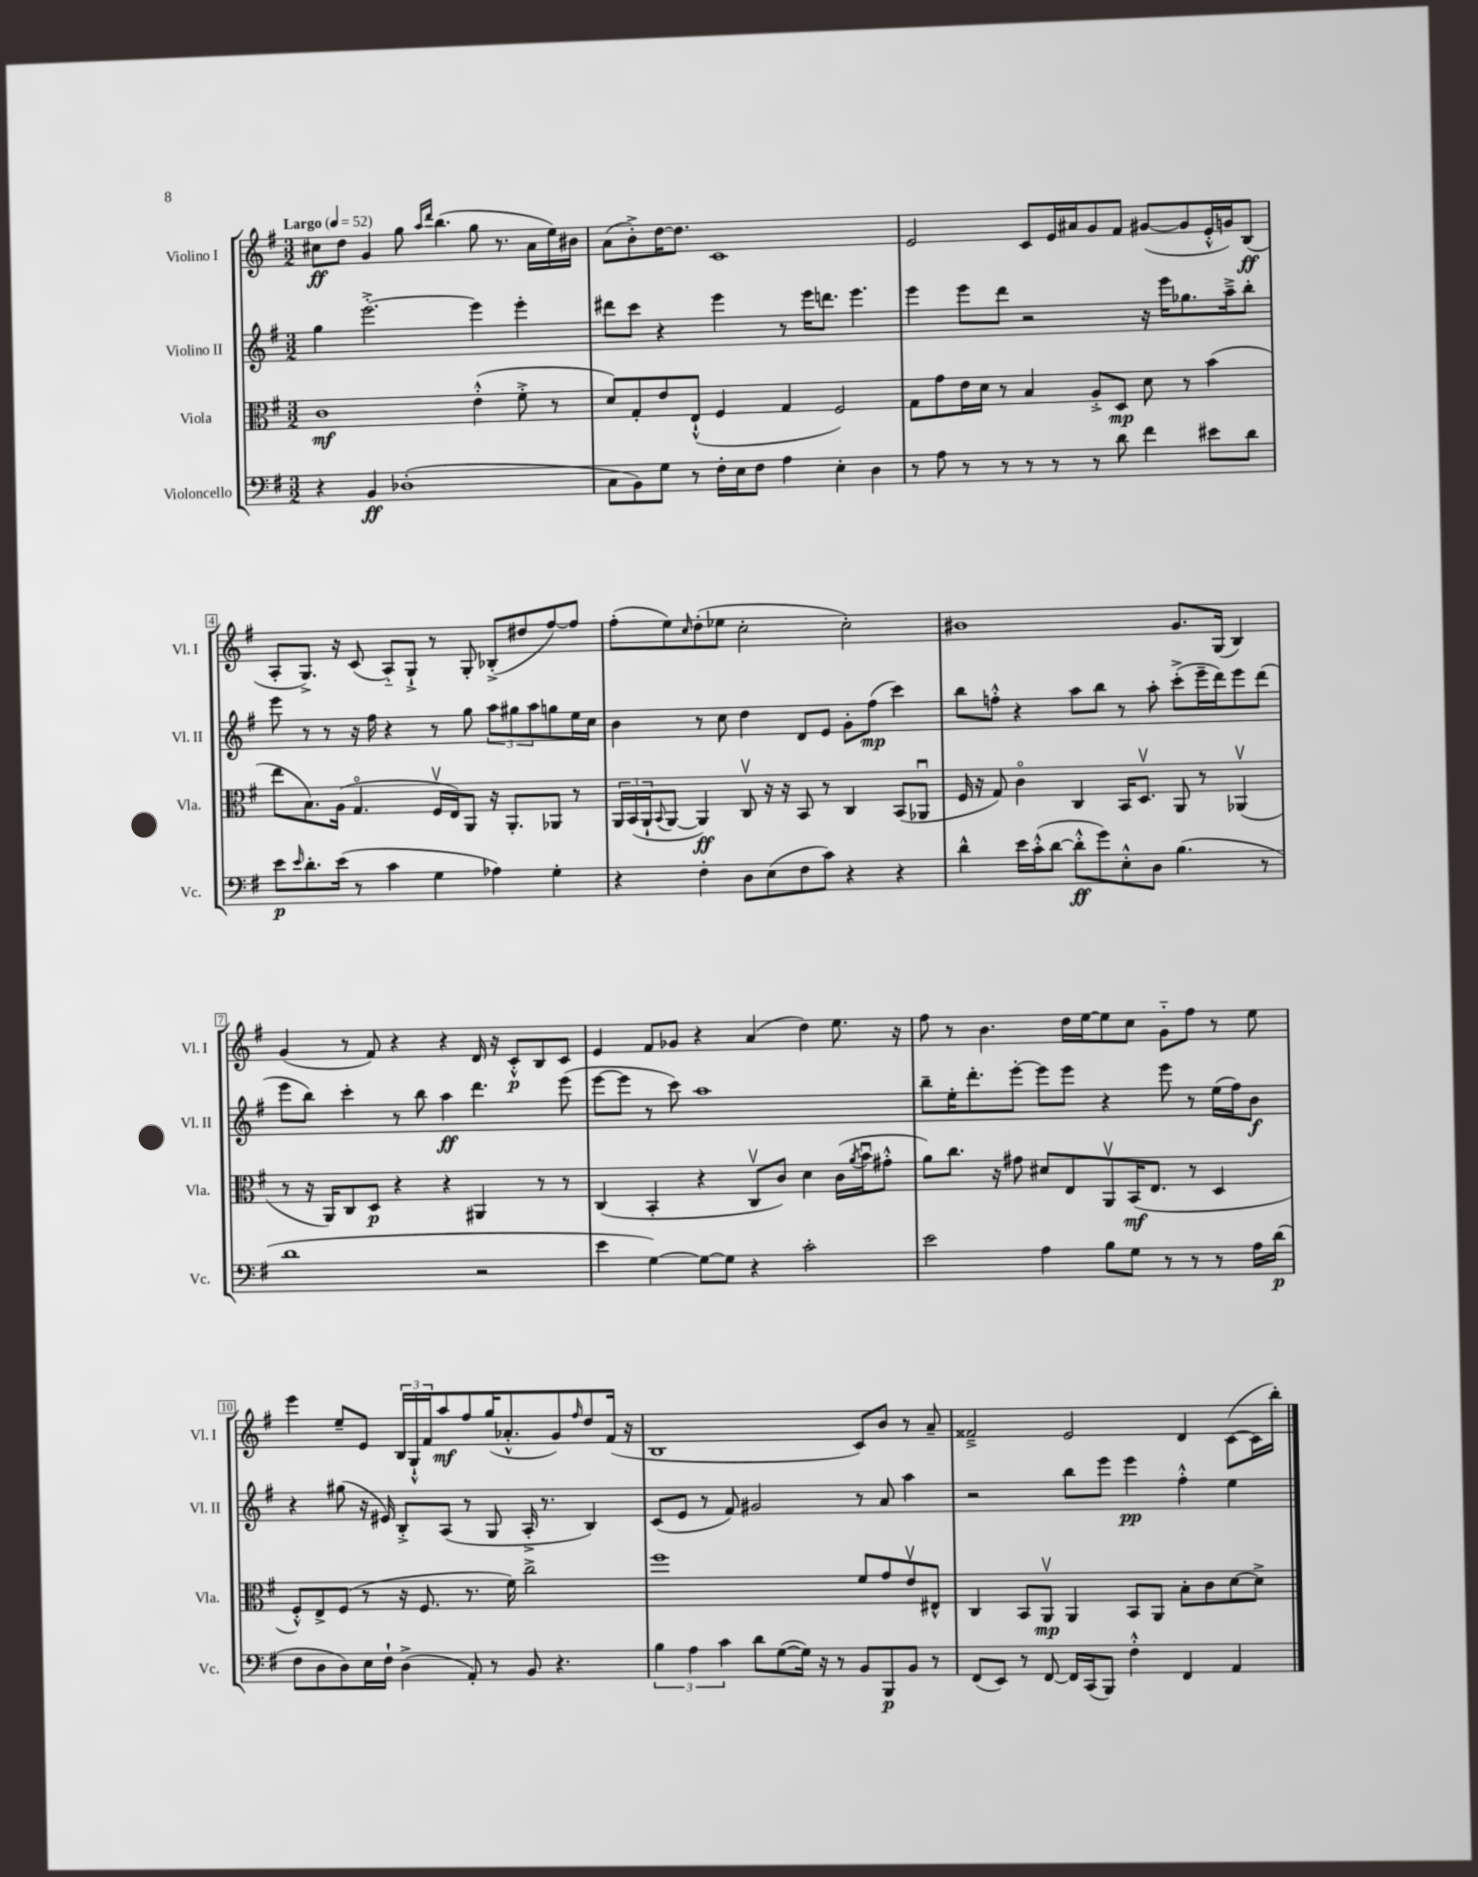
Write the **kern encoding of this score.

**kern	**dynam	**kern	**dynam	**kern	**dynam	**kern	**dynam
*part4	*part4	*part3	*part3	*part2	*part2	*part1	*part1
*staff4	*staff4	*staff3	*staff3	*staff2	*staff2	*staff1	*staff1
*I"Violoncello	*	*I"Viola	*	*I"Violino II	*	*I"Violino I	*
*I'Vc.	*	*I'Vla.	*	*I'Vl. II	*	*I'Vl. I	*
*clefF4	*	*clefC3	*	*clefG2	*	*clefG2	*
*k[f#]	*	*k[f#]	*	*k[f#]	*	*k[f#]	*
*M3/2	*	*M3/2	*	*M3/2	*	*M3/2	*
*MM52	*	*MM52	*	*MM52	*	*MM52	*
=1	=1	=1	=1	=1	=1	=1	=1
!	!	!	!	!	!	!LO:TX:a:B:t=Largo	!
4r	.	1c	mf	4gg\	.	8cc#X\L	ff
.	.	.	.	.	.	8dd\J	.
4BB/	ff	.	.	[2.eee'^\	.	4g/	.
(1D-X'	.	.	.	.	.	8gg\	.
.	.	.	.	.	.	16qqaa/LL	.
.	.	.	.	.	.	16qqddd/JJ	.
.	.	.	.	.	.	(4.bb\	.
.	.	(4e'^^\	.	4eee\]	.	8gg\	.
.	.	.	.	.	.	8.r	.
.	.	8f#'^\	.	4eee'\	.	.	.
.	.	.	.	.	.	16a\LL	.
.	.	8r	.	.	.	16ee\)	.
.	.	.	.	.	.	16b#X\JJ	.
=2	=2	=2	=2	=2	=2	=2	=2
8C\L	.	8d/L)	.	8ddd#X\L	.	(8a\L	.
8BB\)	.	8G'/	.	8ccc\J	.	8b'^\)	.
8G\J	.	8e/	.	4r	.	[16dd\K	.
.	.	.	.	.	.	8.dd\J]	.
8r	.	(8E`^^/J	.	.	.	.	.
16F#'\LL	.	4F#/	.	4eee\	.	1c	.
16E\J	.	.	.	.	.	.	.
8F#\J	.	.	.	.	.	.	.
4A\	.	4G/	.	8r	.	.	.
.	.	.	.	16eee\KL	.	.	.
.	.	.	.	8.dddn\J	.	.	.
4E'\	.	2F#/)	.	.	.	.	.
.	.	.	.	4.eee\	.	.	.
4D\	.	.	.	.	.	.	.
=3	=3	=3	=3	=3	=3	=3	=3
8r	.	8G\L	.	4eee\	.	2e/	.
8A\	.	8g\	.	.	.	.	.
8r	.	16e\L	.	8eee\L	.	.	.
.	.	16d\JJ	.	.	.	.	.
8r	.	8r	.	8ddd\J	.	.	.
8r	.	4B/	.	2r	.	8c/L	.
8r	.	.	.	.	.	16e/L	.
.	.	.	.	.	.	16a#X/J	.
8r	.	8A'^/L	.	.	.	8g/	.
8d\	.	8D/J	mp	.	.	8f#/J	.
4f#\	.	8d\	.	16r	.	([8g#X/L	.
.	.	.	.	16eee\KL	.	.	.
.	.	8r	.	8.gg-X\	.	8g#/]	.
8e#X\L	.	(4b\	.	.	.	16e'^^/L	.
.	.	.	.	16aa~^\k	.	16gn/J)	.
8d\J	.	.	.	8bb'\J	.	(8B/J	ff
!!LO:LB:g=z
=4	=4	=4	=4	=4	=4	=4	=4
8e\L	p	8ee\L	.	8eee\	.	8A'/L	.
16qqe/	.	.	.	.	.	.	.
8.d'\	.	8.B\)	.	8r	.	8.G^/J)	.
.	.	.	.	8r	.	.	.
(16e\Jk	.	(16A\Jk	.	.	.	16r	.
8r	.	4.G/	.	16r	.	(8c/	.
.	.	.	.	16ff#\	.	.	.
4c\	.	.	.	4r	.	8A/L)	.
.	.	.	.	.	.	8G`^/J	.
4G\	.	16F#v/LL	.	8r	.	8r	.
.	.	16E/J)	.	.	.	.	.
.	.	8AA/J	.	8gg\	.	8G'/	.
4A-X\)	.	16r	.	12aa\L	.	(8B-X'^/L	.
.	.	8.AA'/L	.	.	.	.	.
.	.	.	.	12gg#X\	.	.	.
.	.	.	.	.	.	8dd#X/	.
.	.	.	.	12aa\	.	.	.
4G'\	.	8AA-X/J	.	8ggn\	.	[8ff#/)	.
.	.	8r	.	16ee\L	.	8ff#/J]	.
.	.	.	.	16cc\JJ	.	.	.
=5	=5	=5	=5	=5	=5	=5	=5
4r	.	24AA/LL	.	4b\	.	(8ff#'\L	.
.	.	(24BB/	.	.	.	.	.
.	.	24AA`/J	.	.	.	.	.
.	.	8qqBB/	.	.	.	.	.
.	.	[8AA/J	.	.	.	8ee\)	.
.	.	.	.	.	.	16qqcc/	.
4F#'\	.	4AA/])	ff	8r	.	(8dd'\	.
.	.	.	.	8cc\	.	8ee-X\J	.
8D\L	.	8Cv/	.	4dd\	.	2cc'\	.
(8E\	.	16r	.	.	.	.	.
.	.	16r	.	.	.	.	.
8F#\	.	8BB/	.	8d/L	.	.	.
8c\J)	.	8r	.	8e/J	.	.	.
4r	.	4C/	.	8g'\L	.	2cc'\)	.
.	.	.	.	(8ff#\J	mp	.	.
4r	.	(8BB/L	.	4ccc\)	.	.	.
.	.	8AA-Xu/J	.	.	.	.	.
=6	=6	=6	=6	=6	=6	=6	=6
4d^^\	.	16F#/	.	8bb\L	.	1b#X	.
.	.	16r	.	.	.	.	.
.	.	8G/)	.	8ffn'^^\J	.	.	.
16e\LL	.	4c\	.	4r	.	.	.
(16c'^^\J	.	.	.	.	.	.	.
[8d\J	.	.	.	.	.	.	.
8d'^^\L]	ff	4C/	.	8aa\L	.	.	.
8g\)	.	.	.	8bb\J	.	.	.
8E'^^\	.	16BB/KL	.	8r	.	.	.
.	.	8.Dv/J	.	.	.	.	.
8D\J	.	.	.	8aa'\	.	.	.
(4.B\	.	8AA/	.	(8ccc'^\L	.	8.g/L	.
.	.	8r	.	16eee~\L	.	.	.
.	.	.	.	16ddd\J)	.	(16G/Jk	.
.	.	(4AA-Xv/	.	8eee\	.	4B/)	.
8r	.	.	.	(8ddd\J	.	.	.
!!LO:LB:g=z
=7	=7	=7	=7	=7	=7	=7	=7
1d	.	8r	.	8eee\L	.	(4g/	.
.	.	16r	.	8bb\J)	.	.	.
.	.	16AA/KL)	.	.	.	.	.
.	.	8C/	.	4ccc'\	.	8r	.
.	.	8D/J	p	.	.	8f#/)	.
.	.	4r	.	8r	.	4r	.
.	.	.	.	8bb\	.	.	.
.	.	4r	.	4aa\	ff	4r	.
2r	.	4AA#X/	.	4.ddd\	.	16d/	.
.	.	.	.	.	.	16r	.
.	.	.	.	.	.	8c'^^/L	p
.	.	8r	.	.	.	8B/	.
.	.	8r	.	(8eee\	.	8c/J	.
=8	=8	=8	=8	=8	=8	=8	=8
4e\	.	(4C/	.	[8eee\L	.	4e/	.
.	.	.	.	8eee\J]	.	.	.
[4G\)	.	4BB'/	.	8r	.	8f#/L	.
.	.	.	.	8ccc\)	.	8g-X/J	.
8G\L_	.	4r	.	1aa	.	4r	.
8G\J]	.	.	.	.	.	.	.
4r	.	8Cv/L	.	.	.	(4a/	.
.	.	8c/J)	.	.	.	.	.
2c'\	.	4d\	.	.	.	4dd\)	.
.	.	(16c\LL	.	.	.	8.ee\	.
.	.	8qa/	.	.	.	.	.
.	.	16bu\J	.	.	.	.	.
.	.	8g#X'^^\J	.	.	.	.	.
.	.	.	.	.	.	16r	.
=9	=9	=9	=9	=9	=9	=9	=9
2e\	.	8a\L)	.	8bb~\L	.	8ff#\	.
.	.	8.cc\J	.	16ee'\K	.	8r	.
.	.	.	.	8.ddd'\	.	.	.
.	.	.	.	.	.	4.b\	.
.	.	16r	.	.	.	.	.
.	.	8g#X\	.	[8eee'\J	.	.	.
4A\	.	8d#X/L	.	8eee\L]	.	.	.
.	.	8E/	.	8eee\J	.	16dd\LL	.
.	.	.	.	.	.	[16ee\J	.
8B\L	.	8AAv/	.	4r	.	8ee\]	.
8G\J	.	(16BB/K	mf	.	.	8cc\J	.
.	.	8.E/J	.	.	.	.	.
8r	.	.	.	8eee\	.	8g\L	.
8r	.	8r	.	8r	.	8ff#\J	.
8r	.	4D/	.	(16ee\LL	.	8r	.
.	.	.	.	16ff#\J)	.	.	.
16A\LL	.	.	.	8b\J	f	8ee\	.
(16d\JJ	p	.	.	.	.	.	.
!!LO:LB:g=z
=10	=10	=10	=10	=10	=10	=10	=10
8F#\L	.	8F#'^^/L)	.	4r	.	4eee\	.
8D\	.	8E^/	.	.	.	.	.
8D\)	.	(8F#/J	.	(8gg#X\	.	8ee~/L	.
16E\L	.	8r	.	16r	.	8e/J	.
16F#`\JJ	.	.	.	16e#X/)	.	.	.
(4D^\	.	16r	.	8B'^/L	.	24B/LL	.
.	.	.	.	.	.	24G`^^/	.
.	.	8.F#/	.	.	.	.	.
.	.	.	.	.	.	24f#/J	.
.	.	.	.	(8A/J	.	8aa/	mf
8AA'/)	.	8.r	.	8r	.	8ff#/	.
8r	.	.	.	8G/	.	(16gg/K	.
.	.	16f#\)	.	.	.	8.a-X'^^/	.
8BB/	.	2cc^\	.	16A'^/	.	.	.
.	.	.	.	8.r	.	.	.
4.r	.	.	.	.	.	8g/)	.
.	.	.	.	.	.	16qqff#/	.
.	.	.	.	4B/)	.	8dd/	.
.	.	.	.	.	.	(16f#/Jk	.
.	.	.	.	.	.	16r	.
=11	=11	=11	=11	=11	=11	=11	=11
6B\	.	1ff#	.	(8c/L	.	1B	.
.	.	.	.	8e/J	.	.	.
6A\	.	.	.	.	.	.	.
.	.	.	.	8r	.	.	.
6c\	.	.	.	.	.	.	.
.	.	.	.	8f#/)	.	.	.
8d\L	.	.	.	2g#X/	.	.	.
([8G\	.	.	.	.	.	.	.
16G\Jk])	.	.	.	.	.	.	.
16r	.	.	.	.	.	.	.
8r	.	.	.	.	.	.	.
8BB/L	.	8f#/L	.	8r	.	8c/L)	.
8BBB/	p	8g/	.	8a/	.	8b/J	.
8BB/J	.	8ev/	.	4aa\	.	8r	.
8r	.	8E#X^^/J	.	.	.	8a~/	.
=12	=12	=12	=12	=12	=12	=12	=12
(8FF#/L	.	4C/	.	2r	.	2f##X~^/	.
8EE/J)	.	.	.	.	.	.	.
8r	.	8BB/L	.	.	.	.	.
[8FF#/	.	8AAv/J	mp	.	.	.	.
16FF#/LL]	.	4AA/	.	8bb\L	.	2e/	.
(16CC/J	.	.	.	.	.	.	.
8BBB/J)	.	.	.	8eee\J	.	.	.
4F#'^^\	.	8BB/L	.	4eee\	pp	.	.
.	.	8AA/J	.	.	.	.	.
4FF#/	.	8B'\L	.	4ff#'^^\	.	4d/	.
.	.	8c\	.	.	.	.	.
4AA/	.	[8d\	.	4ee\	.	([8c\L	.
.	.	8d^\J]	.	.	.	16c\L]	.
.	.	.	.	.	.	16bb'\JJ)	.
==	==	==	==	==	==	==	==
*-	*-	*-	*-	*-	*-	*-	*-
